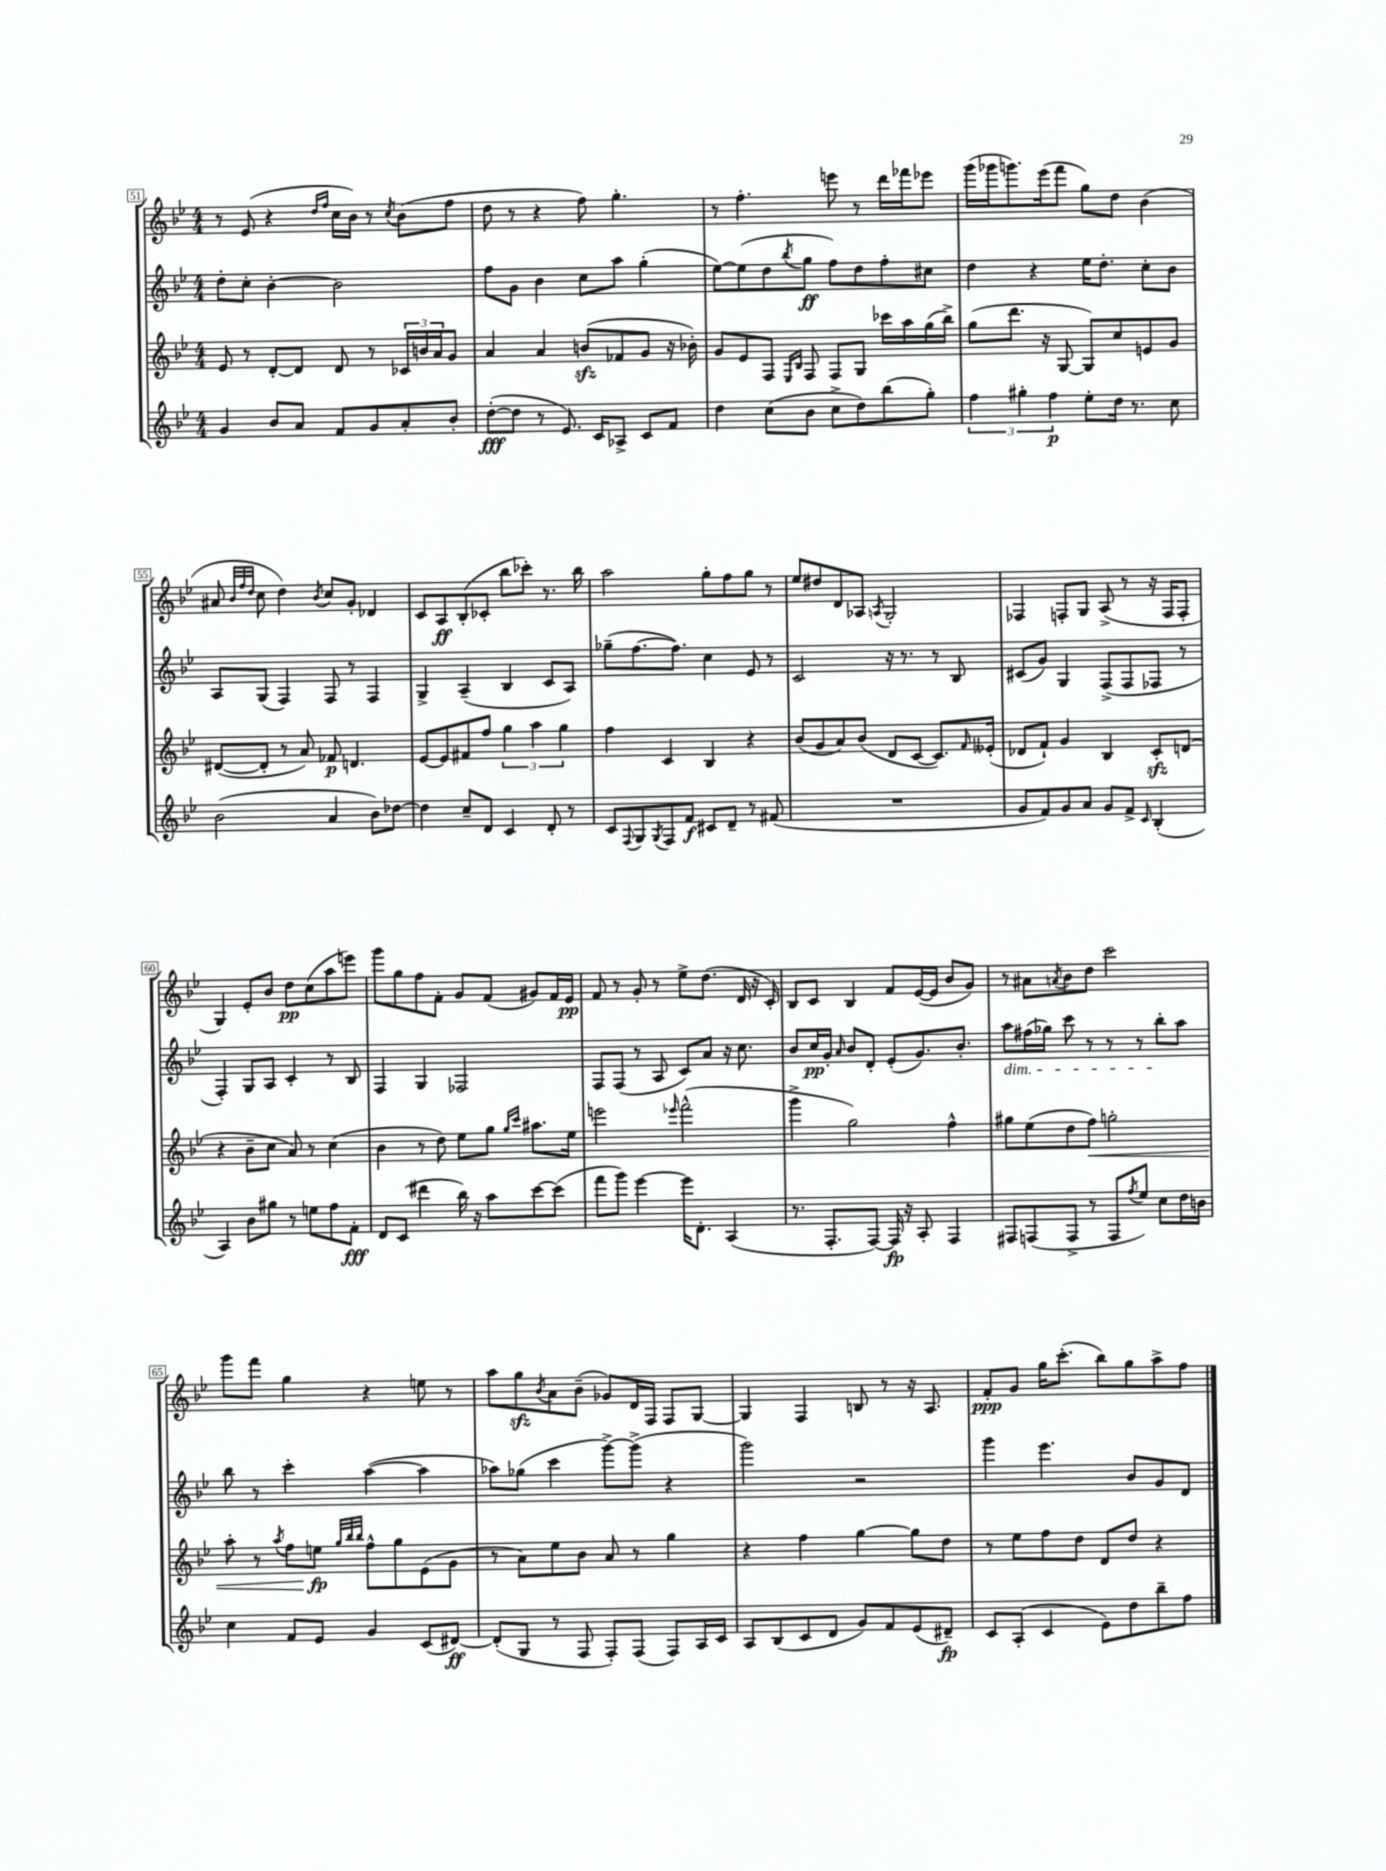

**kern	**kern	**kern	**kern
*staff4	*staff3	*staff2	*staff1
*clefG2	*clefG2	*clefG2	*clefG2
*k[b-e-]	*k[b-e-]	*k[b-e-]	*k[b-e-]
*M4/4	*M4/4	*M4/4	*M4/4
4g/	8e-/	8dd'\L	8r
.	8r	8cc'\J	(8e-/
8b-/L	[8d'/L	[4b-'\	4r
8a/J	8d/]J	.	.
.	.	.	16qqdd/LL
.	.	.	16qqff/JJ
8f/L	8d/	2b-\]	16cc\LL
.	.	.	16b-\JJ)
8g/	8r	.	8r
.	.	.	8qcc/
8a'/	24c-/LL	.	(8b-\L
.	24b/	.	.
.	24a/J	.	.
8b-'/J	8g/J	.	8ff\J
=	=	=	=
([8dd'\L	4a/	8ff\L	8dd\
8dd\]J	.	8g\J	8r
8r	4a/	4b-\	4r
8.e-/)	.	.	.
.	(8b/L	8cc\L	8ff\)
16c/LK	.	.	.
8A-^/J	8f-/	8aa\J	4.gg'\
8c/L	8g/J	(4gg'\	.
8f/J	16r	.	.
.	16b-'\)	.	.
=	=	=	=
4dd\	8g/L	[8ee-\L)	8r
.	8e-/	(8ee-\]	4.ff'\
(8cc\L	8F/J	8dd\	.
.	16qqE-/LL	.	.
.	16qqB-/JJ	8qbb-/	.
8b-\J	8F/	8gg\J	.
8cc^\L	8F/L	8ff\L)	8eee\
8dd\)	8G/J	8dd\	8r
(8bb-\	16ccc-\LL	8ff'\	16ddd\LL
.	16aa\	.	16fff-\J
8gg'\J)	(16gg\	8cc#\J	8eee-\J
.	16bb-^\JJ)	.	.
=	=	=	=
6ff\	(8gg\L	4dd\	(16ggg\LL
.	.	.	16ggg-\J
.	8.ddd\J	.	8.ggg\)
6gg#'\	.	.	.
.	.	4r	.
.	16r	.	(16eee-\k
6ff\	.	.	.
.	[8G/	.	8fff\J
8ee-'\L	8G/]L)	16ee-\LK	8gg\L)
.	.	8.dd'\J	.
16dd\Jk	8cc/	.	8dd\J
8.r	.	.	.
.	8e/	8cc'\L	(4b-\
8cc\	8g/J	8b-\J	.
=	=	=	=
(2b-\	([8d#/L	8A/L	8a#/
.	.	.	32qqb-/LLL
.	.	.	32qqff/
.	.	.	32qqdd/JJJ
.	8d#'/]J	(8G/J	8cc\
.	8r	4F/)	4dd\)
.	8a/)	.	.
.	.	.	8qb-/
4a/	8f-/	8F/	8cc/L
.	4.d/	8r	8g'/J
8b-\L)	.	4F/	4d-/
[8dd-\J	.	.	.
=	=	=	=
4dd-\]	[8e-/L	4G^/	8c/L
.	8e-/]	.	8A/
8cc~/L	8f#/	(4A~/	(8B-'/
8d/J	8ff/J	.	8c-'/J
4c/	6gg\	4B-/	8bb-\L
.	.	.	8ccc-'\J)
.	6aa\	.	.
8d'/	.	8c/L	8.r
.	6gg\	.	.
8r	.	8A/J)	.
.	.	.	16bb-\
=	=	=	=
8c/L	4ff\	(8gg-~\L	2aa\
8qqF/	.	.	.
8G/	.	[8.ff\	.
8qG/	.	.	.
8F/	4c/	.	.
.	.	8.ff\]J)	.
8f/J	.	.	.
8c#/L	4B-/	4cc\	8gg'\L
8d~/J	.	.	8ff\
8r	4r	8e-/	8gg\J
(8f#/	.	8r	8r
=	=	=	=
1r	(8b-/L	2c/	8ee-/L
.	8g/	.	8dd#/
.	8a/)	.	8d/
.	(8b-/J	.	8A-/J
.	.	.	8qA/
.	8d/L	16r	2G'/
.	.	8.r	.
.	[8c/J	.	.
.	8.c/]L)	8r	.
.	.	8B-/	.
.	16qqf/	.	.
.	(16e--'/Jk	.	.
=	=	=	=
8g/L	8d-/L	(8c#/L	4F-/
8f/)	8f`/J)	8g/J)	.
8g/	4g/	4G/	8F'/L
8a/J	.	.	8G/J
8g/L	4B-/	(8F^/L	(8A^/
8f^/J	.	8F/	8r
16qqc/	.	.	.
(4B-'/	8c'/L	8F-/J	16r
.	.	.	16F/LK
.	(8d/J	8r	8F'/J
=	=	=	=
4A/)	4r	4F'/)	4G/)
8b-\L	8b-~\L	8G/L	8e-'/L
8gg#\J	8cc\J	8A/J	8b-/J
8r	8a/)	4c'/	8dd\L
8ee\L	8r	.	(8cc\
8ff\	(4cc\	8r	8aa\
8f'\J	.	8B-/	8eee\J)
=	=	=	=
8d/L	4b-\	4F/	8ggg\L
(8c/J	.	.	8gg\
4ddd#\	8r	4G/	8ff\
.	8dd\)	.	8f'\J
16bb-\)	8ee-\L	2F-/	8g/L
16r	.	.	.
8aa\L	8gg\J	.	(8f/J
.	16qqgg/LL	.	.
.	16qqccc/JJ	.	.
[8ccc\	8.aa#\L	.	8g#/L)
(8ccc\]J	.	.	16f/L
.	16ee-\Jk	.	16e-/JJ
=	=	=	=
8fff\L	2eee\	8F/L	8f/
8ggg\J)	.	(8F/J	8r
[4eee-\	.	8r	8g'/
.	.	8A/	8r
.	16qqeee-/	.	.
16eee-\]LK	(2fff^^\	8c/L)	8ee-^\L
8.d'\J	.	.	.
.	.	8a/J	(8.dd\J
(4A/	.	16r	.
.	.	8.cc\	16d/
.	.	.	16r
.	.	.	16c'/)
=	=	=	=
8.r	4ggg^\	8b-/L	8B-/L
.	.	16cc/L	8c/J
8.F'/L	.	16g'/JJ	.
.	.	16qqa/	.
.	2gg\)	8b-/L	4B-/
[8F/J)	.	8d'/J	.
16F/]	.	(8e-'/L	8f/L
16r	.	.	.
8A'/	.	8.g/)	([16e-/L
.	.	.	16e-/]JJ
4F/	4ff^^\	.	8b-/L
.	.	8.b-'/J	.
.	.	.	8g/J)
=	=	=	=
8F#/L	8gg#\L	8aa\L	8r
(8F/	(8ee-\	(16ff#\L	8a#\L
.	.	16gg-\JJ)	.
.	.	.	8qa/
8F^/J	8dd\	8ccc\	8b-\
8r	8ff\J)	8r	8dd\J
8F/L	2gg'\	8r	2ccc\
8qff/	.	.	.
8ee-/J)	.	8r	.
8cc\L	.	8bb-'\L	.
16dd\L	.	8aa\J	.
16b\JJ	.	.	.
=	=	=	=
4cc\	8aa'\	8bb-\	8ggg\L
.	8r	8r	8fff\J
.	8qaa/	.	.
8f/L	8ff\L	4ccc'\	4gg\
8e-/J	8ee\J	.	.
.	32qqgg/LLL	.	.
.	32qqbb-/	.	.
.	32qqbb-/JJJ	.	.
4g/	8ff^^\L	([4aa\	4r
.	8gg\	.	.
(8c/L	(8e-\	4aa\]	8ee\
[8d#/J)	8g\J	.	8r
=	=	=	=
(8d#'/]L	8r	8aa-\L)	8aa\L
8G/J	8a\L)	(8gg-\J	8gg\
.	.	.	8qb-/
8r	8ee-\	4ccc\	8a\
8F/	8b-\J	.	(8b-~\J
8F'/L)	8a/	[8ggg^\L)	8g-/L)
(8F/J	8r	(8ggg^\]J	16d/L
.	.	.	16F/JJ
8F/L)	4gg\	4r	8F/L
16A/L	.	.	[8G/J
16c/JJ	.	.	.
=	=	=	=
8A/L	4r	2ggg\)	4G/]
(8B-/	.	.	.
8c/	4ff\	.	4F/
8d/J	.	.	.
8g/L)	[4gg\	2r	8B/
8f/	.	.	8r
(8e-/	8gg\]L	.	16r
.	.	.	8.A/
8d#~/J)	8dd\J	.	.
=	=	=	=
8c/L	8r	4ggg\	8f'/L
(8A'/J	8ee-\L	.	8g/J
4c/	8ff\	4.eee-\	16gg\LK
.	.	.	(8.ccc'\J
.	8dd\J	.	.
8e-\L)	8d/L	.	8bb-\L)
8dd\	8dd/J	8b-/L	8gg\
8bb-~\	4r	8g/	8aa^\
8ff\J	.	8d/J	8ff\J
==	==	==	==
*-	*-	*-	*-
